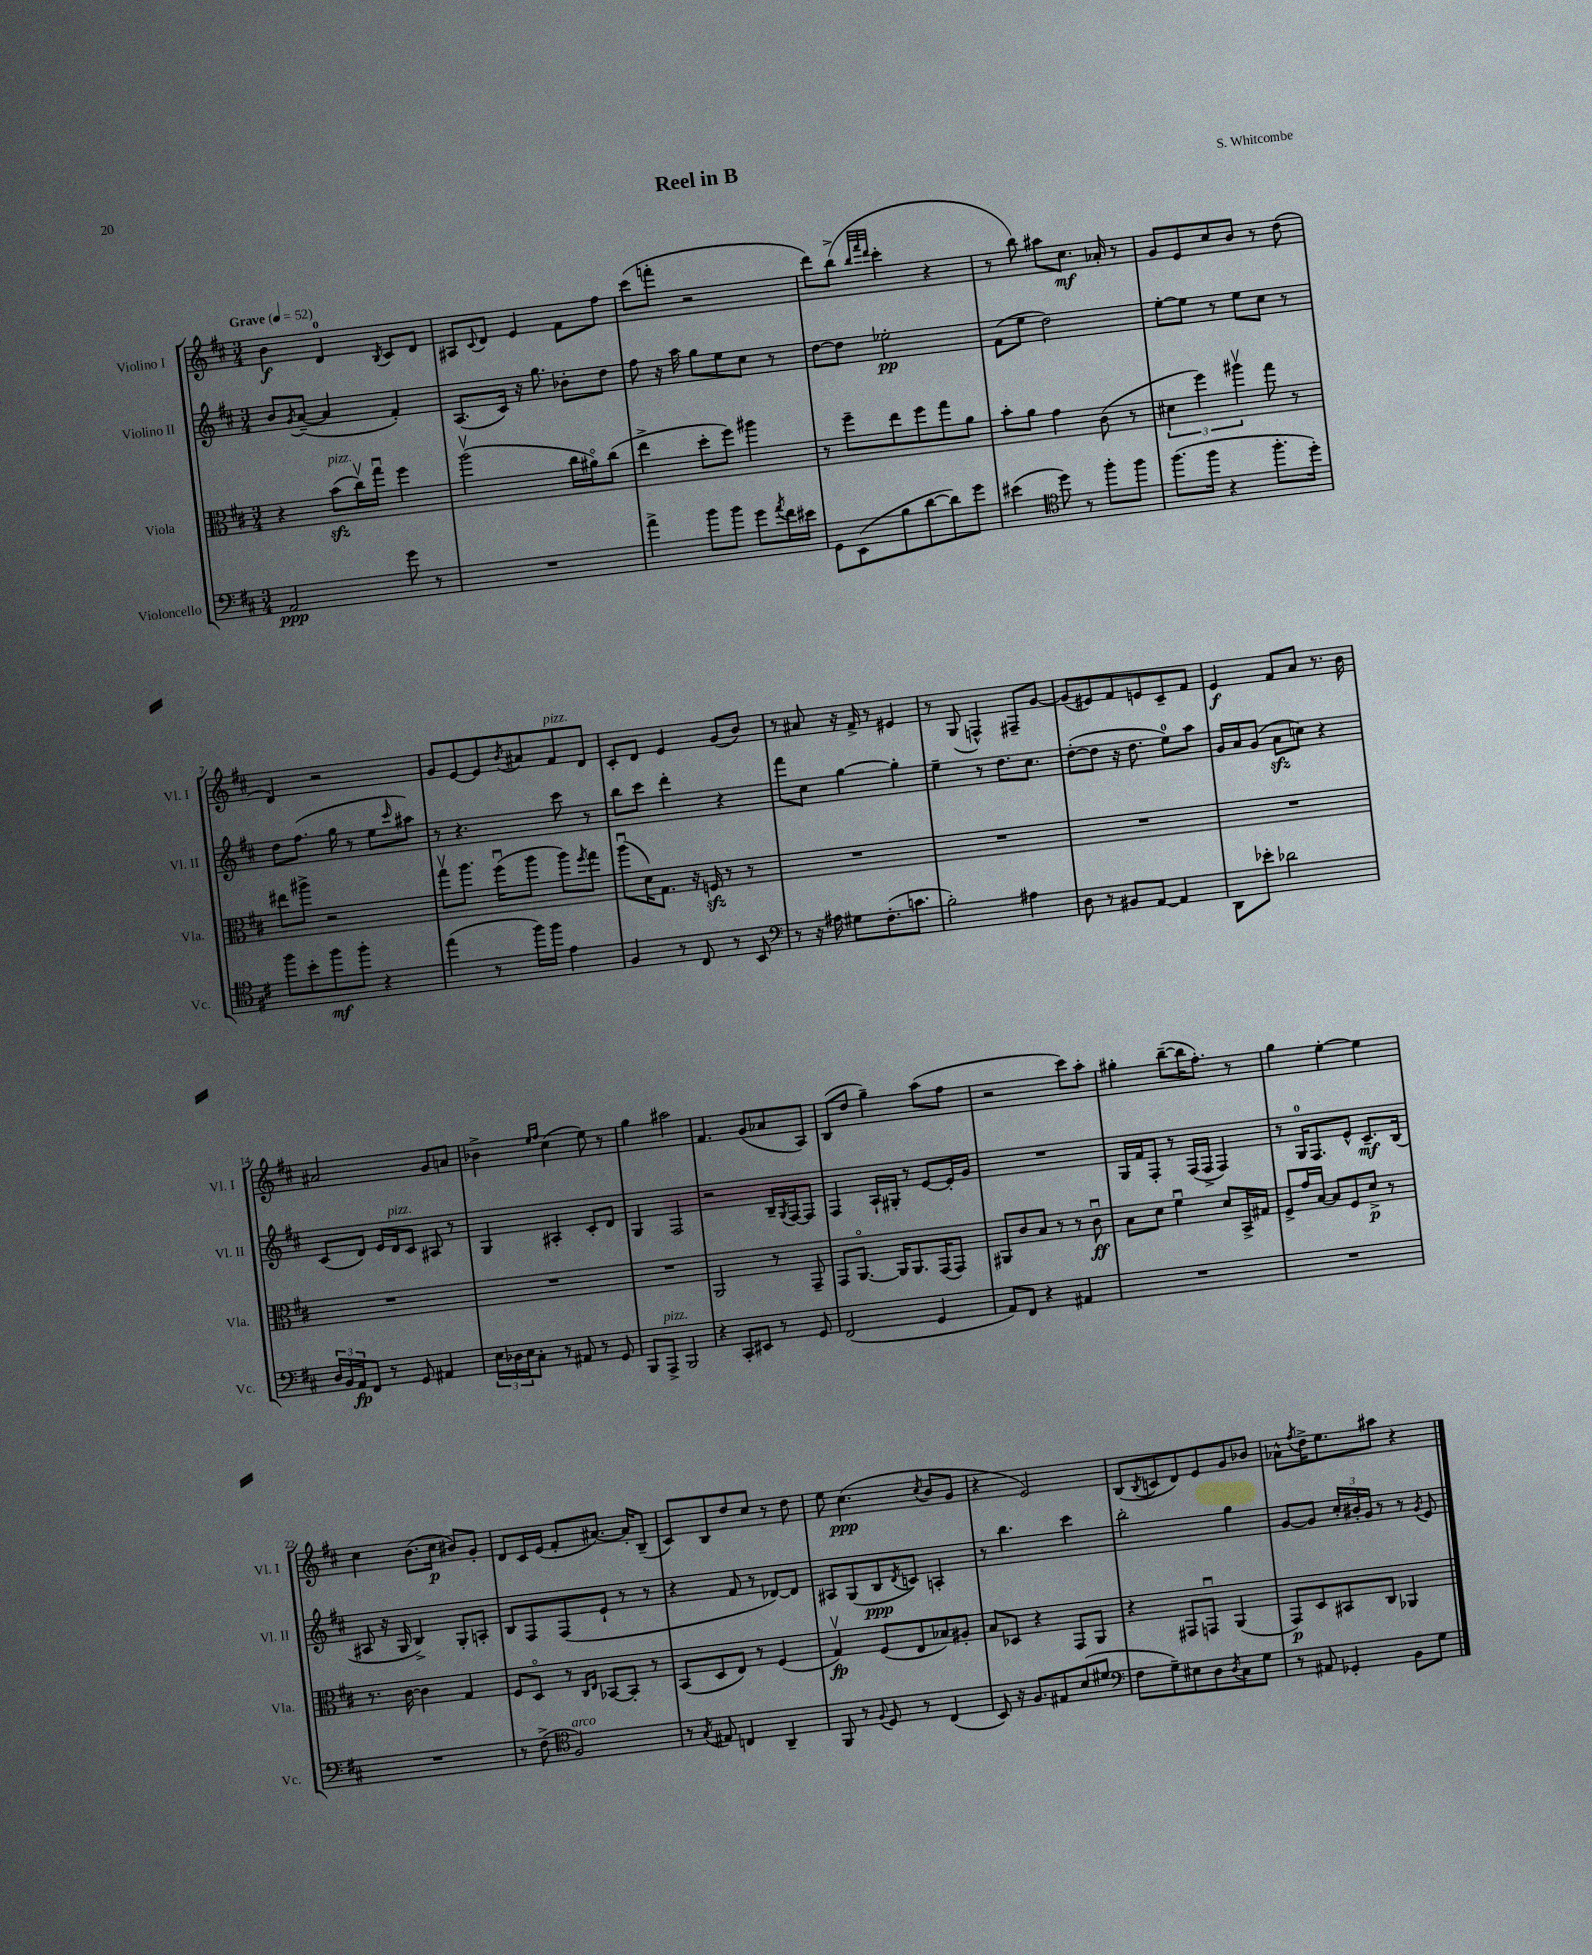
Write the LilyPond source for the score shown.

\header { title = "Reel in B" composer = "S. Whitcombe" }
<<
\new StaffGroup <<
\new Staff = "s0" \with { instrumentName = "Violino I" shortInstrumentName = "Vl. I" } {
    \clef treble \key d \major \numericTimeSignature \time 3/4 \tempo "Grave" 4 = 52
    b'4\f d'4-0 \acciaccatura { b8 } cis'8 d'8 |
    ais8 \appoggiatura { cis'8 } d'8 e'4 fis'8 fis''8 |
    cis'''8( f'''8-. r2 |
    d'''8) b''8->( \grace { b''32 fis'''32 d'''32 } cis'''4-. r4 |
    r8 b''8) ais''8 cis''8.\mf aes'16-. r8 |
    g'8 e'8 cis''8 b'8 r8 d''8( |
    d'4) r2 |
    g'8 e'8~ e'8 \acciaccatura { b'8 } ais'8 fis'8^\markup { \italic "pizz." } d'8 |
    cis'8-. d'8 e'4 g'8( b'8) |
    r8 ais'8 r16 fis'16-> r8 eis'4 |
    r8 g8( f4-^) fis8-- g'8~ |
    g'8( eis'8) fis'8 e'8 cis'8-- fis'8 |
    e'4\f fis'8 a'8 r8. b'16 |
    ais'2 g'8 a'8 |
    bes'4-> \grace { e''16 fis''16 } cis''4( e''8) r8 |
    g''4 ais''2 |
    fis'4. g'8( aes'8 a8) |
    b8( d''8 g''4--) a''8( fis''8 |
    r2 cis'''8) a''8-. |
    gis''4-. b''8~--( b''16 fis''8.-.) r8 |
    g''4 e''4~-. e''4 |
    cis''4 b'8.( cis''16\p bis'8) g'8-. |
    d'8 cis'16 e'16( fis'8-. ais'8.~) ais'16-. b8--( |
    cis'8) b8 d''8 cis''8 r8 d''8 |
    e''8 cis''4.\ppp( \acciaccatura { cis''8 } b'8 g'8 |
    r4 e'2) |
    b8( \acciaccatura { b8 } c'8 d'8) e'8 g'8 bes'8 |
    aes'8-^ \acciaccatura { fis''8 } d''16-> e''8. ais''8 r4 \bar "|." |
}
\new Staff = "s1" \with { instrumentName = "Violino II" shortInstrumentName = "Vl. II" } {
    \clef treble \key d \major \numericTimeSignature \time 3/4
    b'8 \acciaccatura { g'8 } a'8~--( a'4 fis'4-.) |
    a8.( cis'16) r16 g''8. bes'8-. d''8 |
    fis''8 r16 a''16 g''8 e''8 cis''8 r8 |
    d''8~ d''8 ees''2-.\pp |
    fis'8( e''8 d''2) |
    e''8~-. e''8 r8 e''8 cis''8 r8 |
    d''8 fis''8.( g''16 r8 e''8 \grace { cis'''16 } ais''8) |
    r8 r4. cis'''8 r8 |
    b''8 cis'''8 d'''4-. r4 |
    fis'''8 cis''8 g''4~ g''4-. |
    e''4-- r8 d''8. cis''8. |
    d''8~-.( d''8 r16 d''8. e''8-0) a''8 |
    g'16 a'16 g'8( a'8\sfz c''8) r4 |
    cis'8( d'8) e'16 d'16^\markup { \italic "pizz." } cis'8 ais8 r8 |
    g4 ais4-. cis'8-. d'8 |
    g4 fis2 |
    r2 b16-- \acciaccatura { g8 } fis16~ fis8 |
    fis4 a16-! gis16-. r8 e'8~ e'16-. g'16 |
    R2. |
    g16 fis'16 fis8-. r8 fis16( fis16-> fis4) |
    r8 g16-0 fis8. e'8-^ cis'8.--\mf b16( |
    ais8 r16 g16 b4->) g8-. a8-. |
    b8 fis8 fis8( e'8-! r8 r8 |
    r4 fis'8 r8 des'8~) des'8 |
    ais8 g8( b8\ppp \acciaccatura { d'8 } c'8) a4-. |
    r8 b''4. cis'''4 |
    b''2-. g''4 |
    g'8~ g'8 \tuplet 3/2 { cis''16-. bis'16-. g'16 } r8 r8 \acciaccatura { g'8 } e'8 \bar "|." |
}
\new Staff = "s2" \with { instrumentName = "Viola" shortInstrumentName = "Vla." } {
    \clef alto \key d \major \numericTimeSignature \time 3/4
    r4 b'8\sfz^\markup { \italic "pizz." }( cis''16\upbow) g''16\downbow fis''4 |
    a''2\upbow( cis''16 ais'16\flageolet) cis''8( |
    e''4-> d''8-. fis''8) ais''4 |
    r8 fis''8-- e''8 fis''8 g''8 a'8 |
    b'8-. a'8 g'4 cis'8( r8 |
    \tuplet 3/2 { dis'4 fis''4) ais''4\upbow } g''8 r8 |
    eis''8 ais''8-> r2 |
    g''8\upbow a''8. fis''16\downbow( a''8 a''8) \acciaccatura { fis''8 } g''8 |
    a''8\downbow( d'16) g8. r16 f16\sfz r8 r8 |
    R2. |
    R2. |
    R2. |
    R2. |
    R2. |
    R2. |
    R2. |
    a,2 r8 g,8-- |
    g,8 a,8.~\flageolet a,16 a,8. g,16( g,8) |
    ais,8 cis'8 b8 r8 r8 cis'8\downbow\ff |
    b8 d'8 fis'4\downbow d'8 b,16-> gis16 |
    fis8-> g'16 b16~ b8 fis8 d'8->\p r8 |
    r8. cis'16~ cis'4 g4 |
    fis8 d8\flageolet r8 \grace { cis16 e16 } bes,8~ bes,8-. r8 |
    b,8( d8 e8) r8 fis4( |
    g4\upbow\fp) fis8( e8 bes8) ais8-. |
    b8 des8 r4 g,8 a,8 |
    r4 gis,8 g,8\downbow a,4( |
    g,8\p) d8 bis,8 cis8 aes,4 \bar "|." |
}
\new Staff = "s3" \with { instrumentName = "Violoncello" shortInstrumentName = "Vc." } {
    \clef bass \key d \major \numericTimeSignature \time 3/4
    a,2\ppp g'8 r8 |
    R2. |
    a'4-> b'8 b'8 g'8 \acciaccatura { a'8 } fis'16 eis'16 |
    g,8 e,8( b8 d'8~ d'8) g'8 |
    eis'4( \clef tenor d''8) r8 fis''8-. fis''8 |
    fis''8.( fis''16 r4 fis''8.-. d''16-.) |
    fis''8 b'8-. fis''8\mf fis''8-. r4 |
    e''4( r8 fis''16) fis''16 e'4 |
    fis4 r8 cis8 r8 b,8 |
    \clef bass r8 r16 ais16 gis8 fis8.-.( c'8. |
    b2-.) ais4 |
    d8 r8 bis,8 a,8~ a,4 |
    d,8 ees'8-. des'2 |
    \tuplet 3/2 { d16 b,16 a,16\fp } fis,8 r8 g,8 ais,4 |
    \tuplet 3/2 { e16 des16 e16 } cis8-. r8 ais,8 r8 g,8 |
    b,,8 a,,8->^\markup { \italic "pizz." } b,,2 |
    r4 cis,8-. eis,8 r8 g,8 |
    fis,2( g,4 |
    a,8) fis,8 r4 ais,4 |
    R2. |
    R2. |
    R2. |
    r8 fis8->( \clef tenor fis2^\markup { \italic "arco" }) |
    r8 \acciaccatura { g8 } eis8 c4 a,4-- |
    fis,8 r8 \appoggiatura { fis8 } d8 r8 cis4( |
    b,8) r16 fis8. eis8 b8( dis'8 |
    \clef bass fis8 g8--) eis8 d8 \acciaccatura { d8 } cis8 g8 |
    r8 ais,8 ges,4-. b,8 g8 \bar "|." |
}
>>
>>
